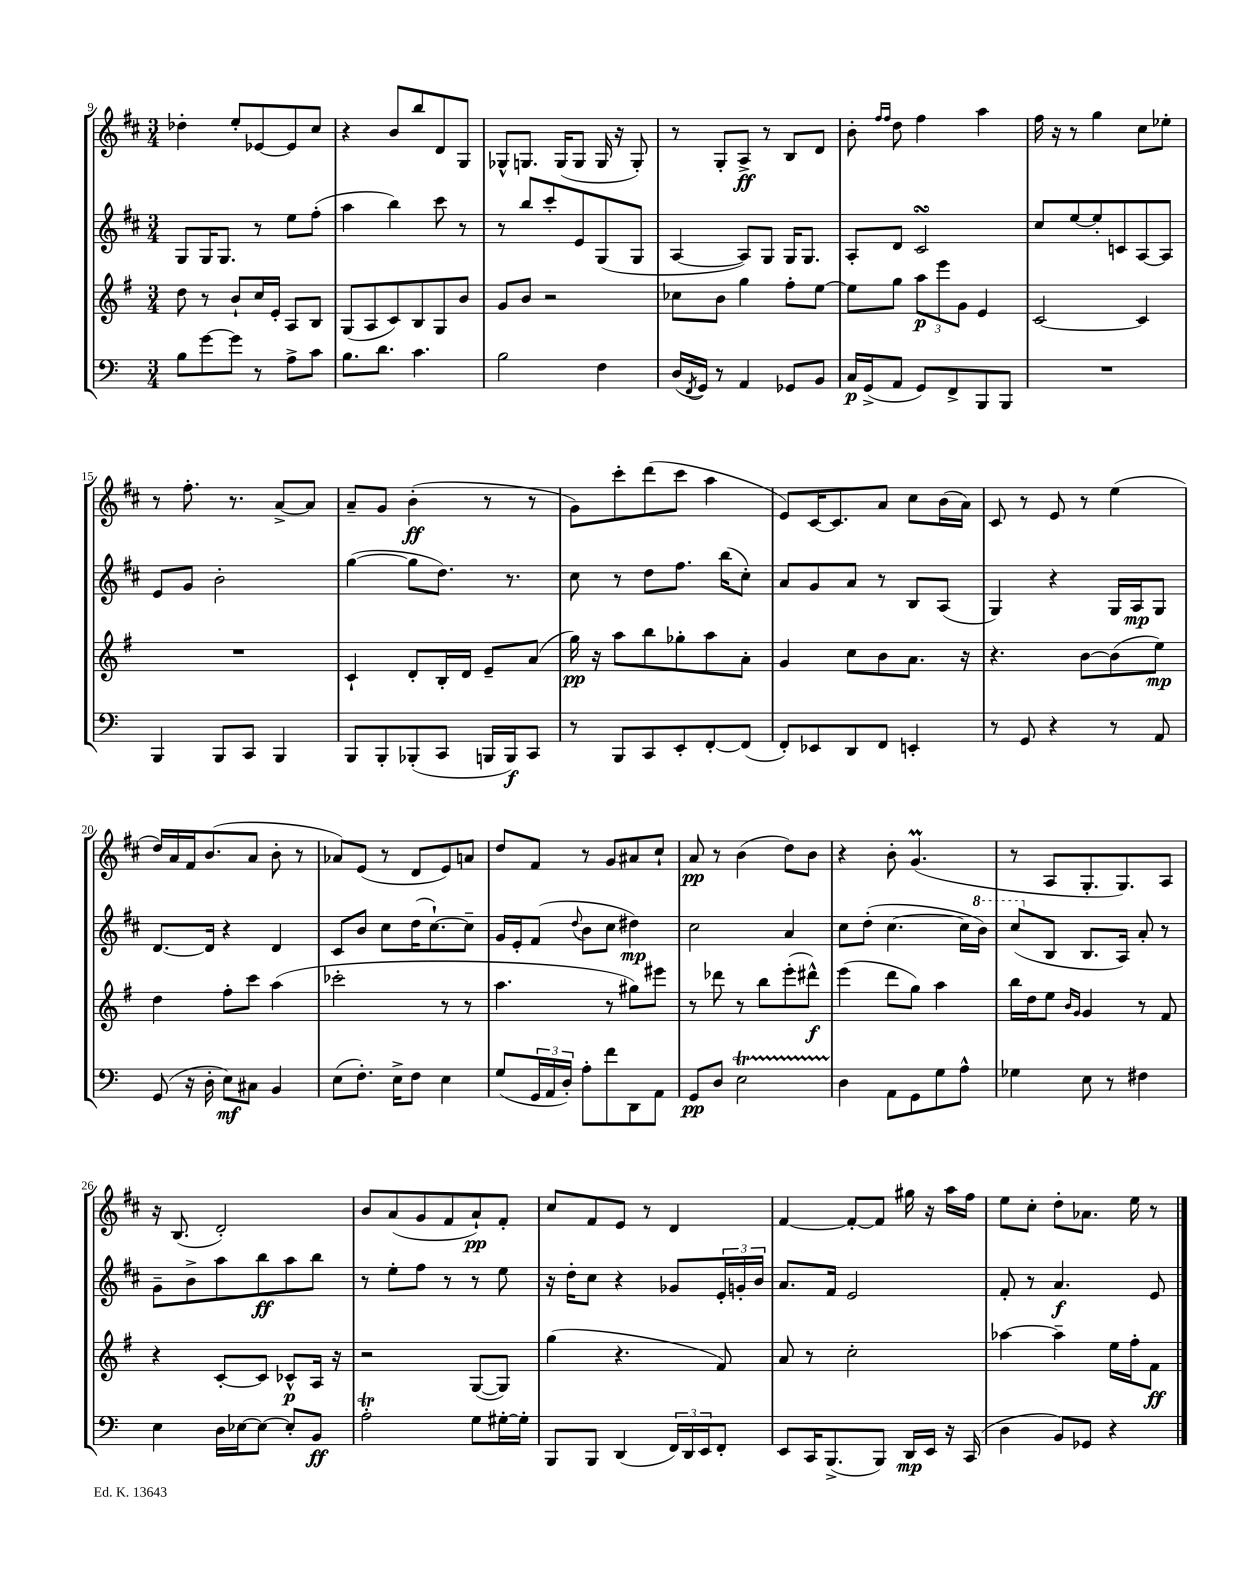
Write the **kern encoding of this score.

**kern	**kern	**kern	**kern
*staff4	*staff3	*staff2	*staff1
*clefF4	*clefG2	*clefG2	*clefG2
*k[]	*k[f#]	*k[f#c#]	*k[f#c#]
*M3/4	*M3/4	*M3/4	*M3/4
8B\L	8dd\	8G/L	4dd-'\
[8g\	8r	16G/K	.
.	.	8.G/J	.
8g\]J	8b`/L	.	8ee'/L
8r	16cc/L	8r	[8e-/
.	16e'/JJ	.	.
8A^\L	8A/L	8ee\L	8e-/]
8c\J	8B/J	(8ff#'\J	8cc#/J
=	=	=	=
8.B\L	(8G/L	4aa\	4r
.	8A/	.	.
8.d\J	.	.	.
.	8c/)	4bb\)	8b/L
4.c\	8B/	.	8bb/
.	8G/	8ccc#\	8d/
.	8b/J	8r	8G/J
=	=	=	=
2B\	8g/L	8r	8G-^^/L
.	8b/J	8bb/L	8.G/J
.	2r	8ccc#'/	.
.	.	.	(16G/LK
.	.	8e/	8G/J
4F\	.	(8G/	16G/
.	.	.	16r
.	.	8G/J	8G'/)
=	=	=	=
(16D/LL	8cc-\L	[4A/	8r
8qFF/	.	.	.
16GG/JJ)	.	.	.
8r	8b\J	.	8G'/L
4AA/	4gg\	8A/]L)	8A^/J
.	.	8G/J	8r
8GG-/L	8ff#'\L	16G/LK	8B/L
.	.	8.G/J	.
8BB/J	[8ee\J	.	8d/J
=	=	=	=
16C/LL	8ee\]L	8A'/L	8b'\
(16GG^/J	.	.	.
.	.	.	16qqff#/LL
.	.	.	16qqff#/JJ
8AA/J	8gg\J	8d/J	8dd\
8GG/L)	12aa\L	2c#/	4ff#\
.	12eee\	.	.
8FF^/	.	.	.
.	12g\J	.	.
8BBB/	4e/	.	4aa\
8BBB/J	.	.	.
=	=	=	=
2.r	[2c/	8cc#/L	16ff#\
.	.	.	16r
.	.	[8ee/	8r
.	.	8ee'/]	4gg\
.	.	8c/	.
.	4c/]	[8A/	8cc#\L
.	.	8A/]J	8ee-'\J
=	=	=	=
4BBB/	2.r	8e/L	8r
.	.	8g/J	8.ff#'\
8BBB/L	.	2b'\	.
.	.	.	8.r
8CC/J	.	.	.
4BBB/	.	.	[8a^/L
.	.	.	8a/]J
=	=	=	=
8BBB/L	4c`/	([4gg\	8a~/L
8BBB'/	.	.	8g/J
(8BBB-'/	8d'/L	8gg\]L	(4b'\
8CC/J	16B'/L	8.dd\J)	.
.	16d/JJ	.	.
16BBB/LL	8e~/L	.	8r
16BBB/J)	.	8.r	.
8CC/J	(8a/J	.	8r
=	=	=	=
8r	16gg\)	8cc#\	8g\L)
.	16r	.	.
8BBB/L	8aa\L	8r	8ccc#'\
8CC/	8bb\	8dd\L	(8ddd\
8EE'/	8gg-'\	8.ff#\J	8ccc#\J
[8FF'/	8aa\	.	4aa\
.	.	(16bb\LK	.
(8FF/]J	8a'\J	8cc#'\J)	.
=	=	=	=
8FF'/L)	4g/	8a/L	8e/L)
8EE-/	.	8g/	[16c#/K
.	.	.	8.c#/]
8DD/	8cc\L	8a/J	.
8FF/J	8b\	8r	8a/J
4EE'/	8.a\J	8B/L	8cc#\L
.	.	(8A/J	(16b\L
.	16r	.	16a\JJ)
=	=	=	=
8r	4.r	4G/)	8c#/
8GG/	.	.	8r
4r	.	4r	8e/
.	[8b\L	.	8r
8r	(8b\]	16G/LL	(4ee\
.	.	16A/J	.
8AA/	8ee\J)	8G/J	.
=	=	=	=
(8GG/	4dd\	[8.d/L	16dd/LL)
.	.	.	16a/
16r	.	.	16f#/J
16D'\	.	16d/]Jk	(8.b/
8E\L)	8ff#'\L	4r	.
8C#\J	8ccc\J	.	8a/J
4BB/	(4aa\	4d/	8b'\
.	.	.	8r
=	=	=	=
(8E\L	2ccc-'\	8c#/L	8a-/L)
8.F'\J)	.	8b/J	(8e/J
.	.	8cc#\L	8r
16E^\LK	.	.	.
8F\J	.	(16dd\K	8d/L
.	.	[8.cc#`\)	.
4E\	8r	.	8e/)
.	8r	8cc#~\]J	8a/J
=	=	=	=
(8G/L	4.aa\	16g/LL	8dd/L
.	.	16e'/J	.
24GG/L	.	(8f#/J	8f#/J
24AA/	.	.	.
24D'/JJ)	.	.	.
.	.	8qqdd/	.
8A'\L	.	8b\L	8r
8f\	8r	8cc#\J	8g/L
8DD\	8gg#\L)	4dd#\)	8a#/
8AA\J	8eee#\J	.	8cc#`/J
=	=	=	=
8GG/L	8r	2cc#\	8a/
8D/J	8ddd-\	.	8r
2E\	8r	.	(4b\
.	8bb\L	.	.
.	(8eee'\	4a/	8dd\L)
.	8ddd#^^\J)	.	8b\J
=	=	=	=
4D\	(4eee\	8cc#\L	4r
.	.	(8dd'\J	.
8AA\L	8ddd\L	[4.cc#\	8b'\
8GG\	8gg\J)	.	(4.g/
8G\	4aa\	.	.
8A^^\J	.	16cc#\]LL	.
.	.	16bb\JJ)	.
=	=	=	=
4G-\	16bb\LL	(8ccc#/L	8r
.	16dd\J	.	.
.	8ee\J	8B/J	8A/L
.	16qqb/LL	.	.
.	16qqg/JJ	.	.
8E\	4g/	8.B/L	8.G'/
8r	.	.	.
.	.	16A/Jk)	8.G/)
4F#\	8r	8a'/	.
.	8f#/	8r	8A/J
=	=	=	=
4E\	4r	8g~\L	16r
.	.	.	(8.B/
.	.	8b^\	.
16D\LL	[8c'/L	8aa\	2d'/)
[16E-\J	.	.	.
8E-\_J	8c/]J	8bb\	.
8E-'/]L	8c-^^/L	8aa\	.
8BB/J	16A/Jk	8bb\J	.
.	16r	.	.
=	=	=	=
2A'\	2r	8r	8b/L
.	.	8ee'\L	(8a/
.	.	8ff#\J	8g/
.	.	8r	8f#/
8G\L	([8G/L	8r	8a`/)
[16G#'\L	8G/]J)	8ee\	8f#'/J
16G#'\]JJ	.	.	.
=	=	=	=
8BBB/L	(4gg\	16r	8cc#/L
.	.	16dd'\LK	.
8BBB/J	.	8cc#\J	8f#/
(4DD/	4.r	4r	8e/J
.	.	.	8r
24FF/LL)	.	8g-/L	4d/
24DD/	.	.	.
24EE/J	.	.	.
8FF'/J	8f#/)	24e'/L	.
.	.	24g'/	.
.	.	24b/JJ	.
=	=	=	=
8EE/L	8a/	8.a/L	[4f#/
16CC/K	8r	.	.
(8.BBB^/	.	16f#/Jk	.
.	2cc'\	2e/	8f#'/_L
8BBB/J)	.	.	8f#/]J
16DD/LL	.	.	16gg#\
16EE/JJ	.	.	16r
16r	.	.	16aa\LL
(16CC/	.	.	16ff#\JJ
=	=	=	=
4D\	[4aa-\	8f#'/	8ee\L
.	.	8r	8cc#'\J
8BB/L)	4aa-~\]	4.a/	8dd'\L
8GG-/J	.	.	8.a-\J
4r	16ee\LL	.	.
.	16ff#'\J	.	16ee\
.	8f#\J	8e/	8r
==	==	==	==
*-	*-	*-	*-
